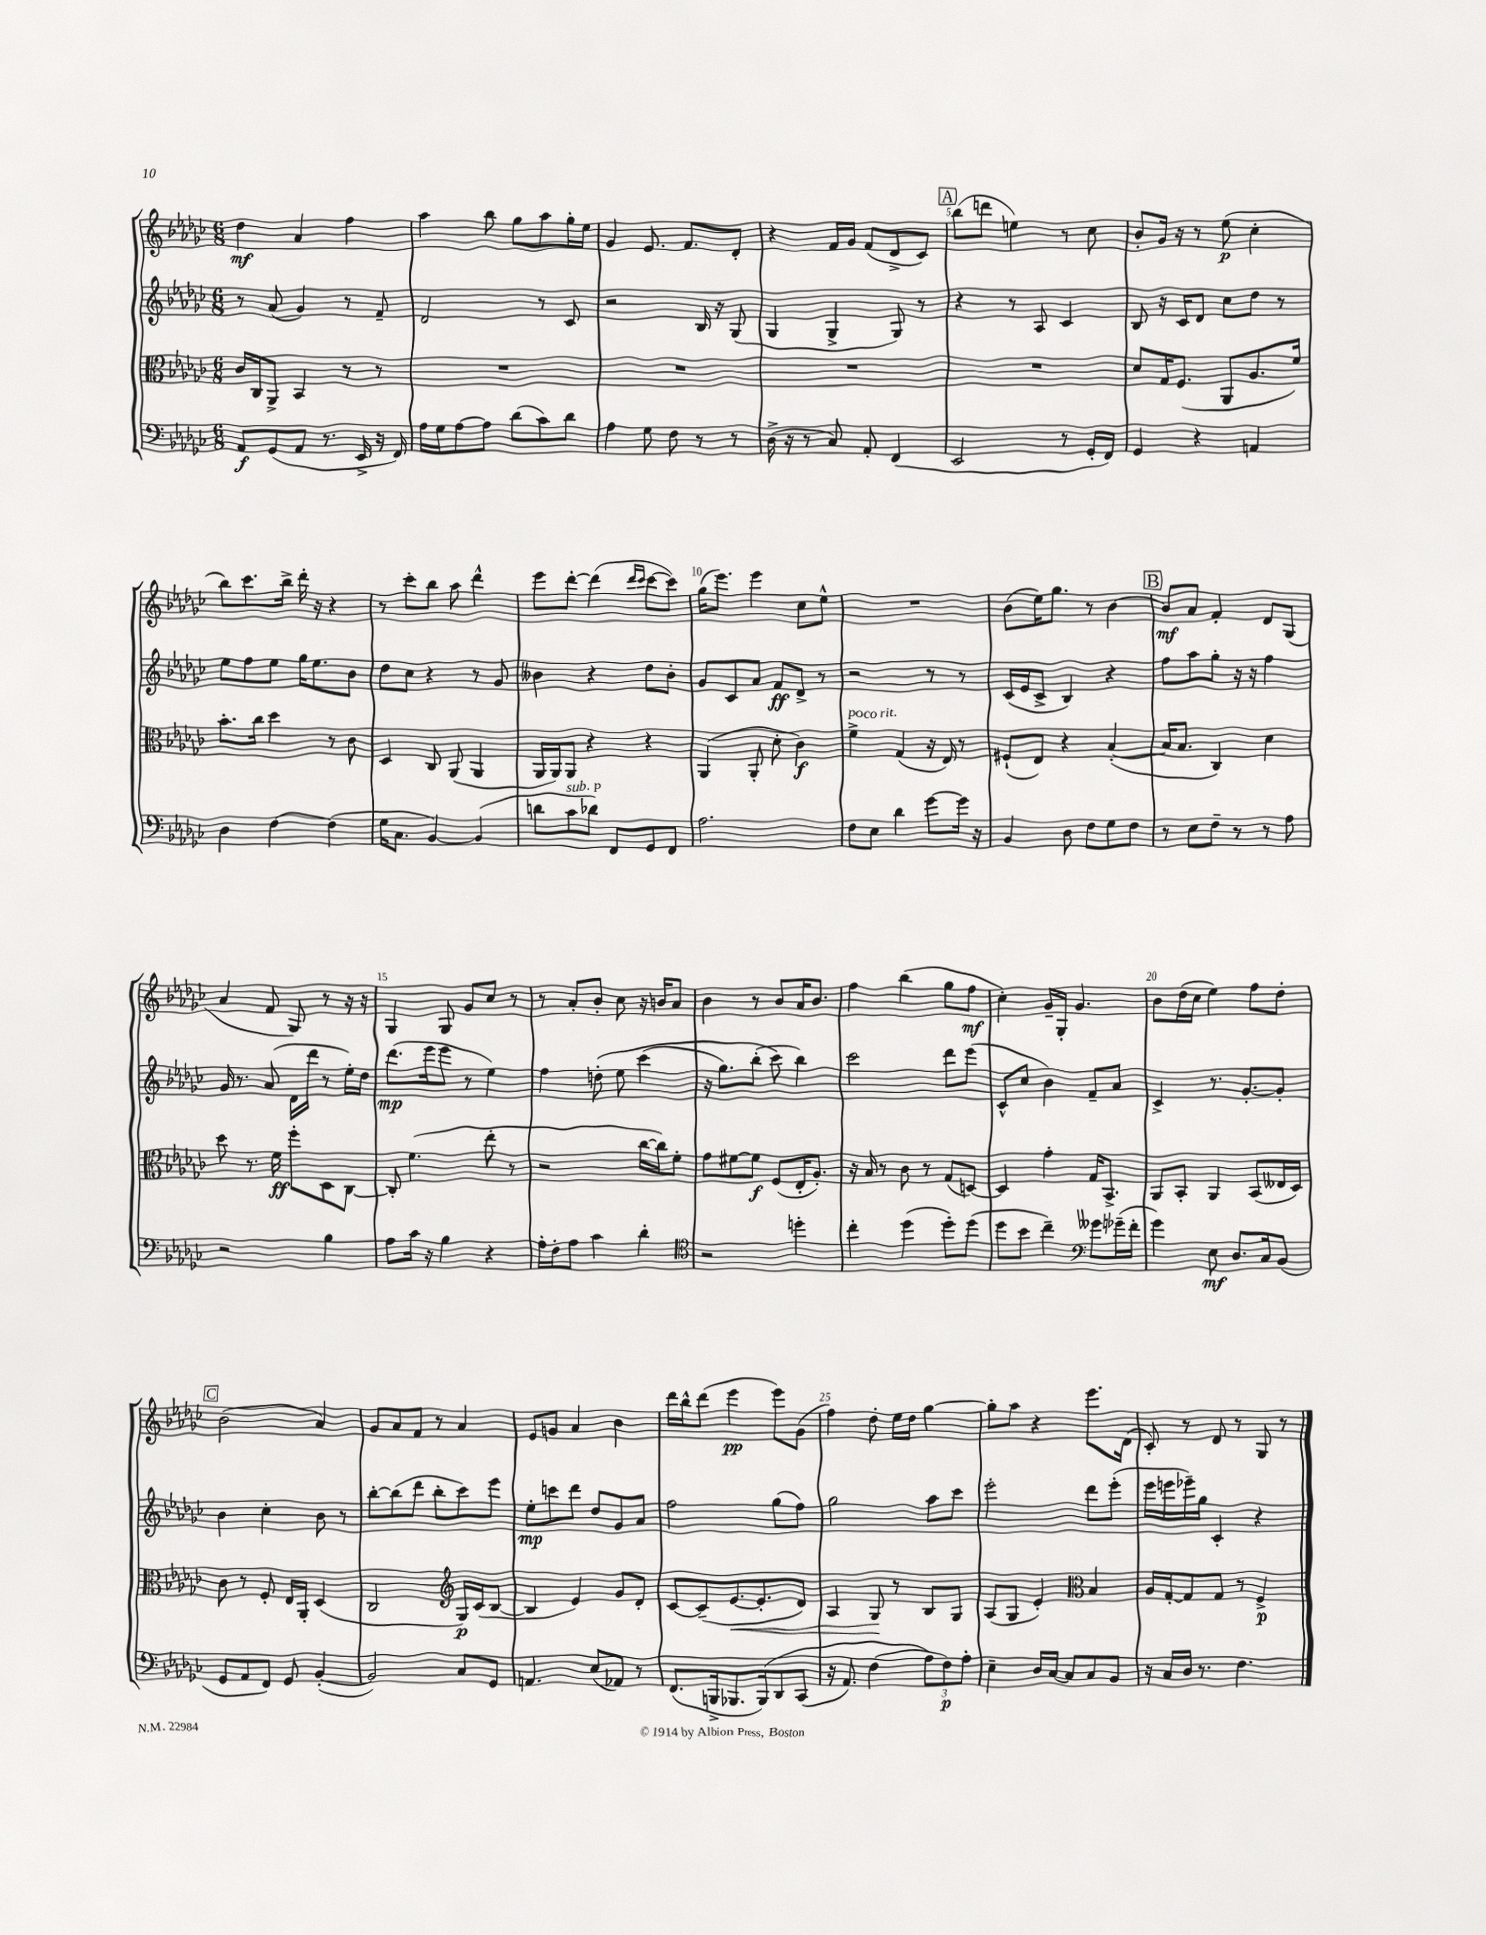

**kern	**kern	**kern	**kern
*staff4	*staff3	*staff2	*staff1
*clefF4	*clefC3	*clefG2	*clefG2
*k[b-e-a-d-g-c-]	*k[b-e-a-d-g-c-]	*k[b-e-a-d-g-c-]	*k[b-e-a-d-g-c-]
*M6/8	*M6/8	*M6/8	*M6/8
8AA-/L	16c-/LL	8r	4dd-\
.	16C-/J	.	.
(8GG-/	8AA-^/J	(8a-/	.
8AA-/J	4BB-/	4g-/)	4a-/
8.r	.	.	.
.	8r	8r	4ff\
16EE-^/	.	.	.
16r	8r	8f~/	.
16FF/)	.	.	.
=	=	=	=
16A-\LL	2.r	2d-/	4aa-\
16G-\J	.	.	.
[8A-\	.	.	.
8A-\]J	.	.	8bb-\
(8d-\L	.	.	8gg-\L
8c-\)	.	8r	8aa-\
8d-\J	.	8c-/	16gg-'\L
.	.	.	16ee-\JJ
=	=	=	=
4A-\	2.r	2r	4g-/
8G-\	.	.	8.e-/
8F\	.	.	.
.	.	.	8.f/L
8r	.	16B-/	.
.	.	16r	.
8r	.	(8G-/	8d-'/J
=	=	=	=
(16D-^\	2.r	4G-/	4r
16r	.	.	.
8r	.	.	.
8C-/)	.	4G-^/	16f/LL
.	.	.	16g-/JJ
8AA-'/	.	.	(8f/L
(4FF/	.	8G-/)	8d-^/
.	.	8r	8c-/J)
=	=	=	=
2EE-/	2.r	4r	(8bb-\L
.	.	.	8ddd\J
.	.	8r	4ee\)
.	.	8A-/	.
8r	.	4c-/	8r
16GG-'/LL	.	.	8cc-\
16FF/JJ)	.	.	.
=	=	=	=
4GG-/	8d-/L	8B-/	8b-'/L
.	16G-/K	16r	16g-/Jk
.	(8.F/J	16c-/LK	16r
4r	.	8d-/J	8r
.	8AA-/L	8cc-\L	(8ee-\
4AA/	8.A-/	8dd-\J	4cc-'\
.	.	8r	.
.	16f/Jk)	.	.
=	=	=	=
4D-\	8.b-'\L	8ee-\L	8bb-\L)
.	.	8ff\	8.ccc-\
.	16cc-\Jk	.	.
[4F\	4dd-\	8ee-\J	.
.	.	.	16bb-^\Jk
.	.	16gg-\LK	16ddd-'\
.	.	8.ee-\	16r
(4F\]	8r	.	4r
.	8c-\	8b-\J	.
=	=	=	=
16G-\LK	4D-/	8dd-\L	8r
8.C-\J	.	.	.
.	.	8cc-\J	8ccc-'\L
[4BB-/)	8C-/	4r	8bb-\J
.	(8AA-/	.	8aa-\
(4BB-/]	4AA-/	8r	4ddd-^^\
.	.	8g-/	.
=	=	=	=
8d\L	16AA-/LL	4b--\	8eee-\L
.	16AA-/J)	.	.
8c-\	8AA-/J	.	[8ddd-'\J
8d-\J)	4r	4r	(4ddd-\]
8FF/L	.	.	.
.	.	.	16qqddd-/LL
.	.	.	16qqccc-/JJ
8GG-/	4r	8dd-\L	[8ccc-\L
8FF/J	.	8b--'\J	8ccc-\]J)
=	=	=	=
2.A-\	(4AA-/	8g-/L	(16gg-\LK
.	.	.	8.eee-\J)
.	.	8c-/	.
.	8AA-'/	8a-/J	4eee-\
.	8d-'\	8f/L	.
.	4c-\)	8d-^/J	8cc-\L
.	.	8r	8ee-^^\J
=	=	=	=
8F\L	4f^\	2r	2.r
8E-\J	.	.	.
4d-\	(4G-/	.	.
[8g-\L	16r	8r	.
.	16E-/)	.	.
16g-\]Jk	8r	8r	.
16r	.	.	.
=	=	=	=
4BB-/	(8F#`/L	(16c-/LL	(8b-\L
.	.	16e-/J	.
.	8E-/J)	8c-^/J	16ee-\K)
.	.	.	8.gg-\J
8D-\	4r	4B-/)	.
8F\L	.	.	8r
8G-\	([4B-'/	4r	[4b-\
8F\J	.	.	.
=	=	=	=
8r	16B-/]LK	8ff\L	8b-/]L
.	8.B-/J	.	.
8E-\L	.	8aa-\	8a-/J
8F~\J	4C-/)	8gg-'\J	4f'/
8r	.	16r	.
.	.	16r	.
8r	4d-\	4ff\	8d-/L
8A-\	.	.	(8G-/J
=	=	=	=
2r	8dd-\	16g-/	4a-/
.	.	8.r	.
.	8.r	.	.
.	.	(8a-/	8f/
.	16f\	.	.
.	8ff'\L	16d-\LL	8G-/)
.	.	16ddd-\JJ	.
4B-\	8D-\	8r	8r
.	[8C-\J	16ee-'\LL)	16r
.	.	16dd-\JJ	16r
=	=	=	=
8A-\L	8C-'/]	(8.ddd-\L	4G-/
16c-\Jk	(4.f\	.	.
16r	.	16eee-\k	.
4B-\	.	8eee-\J	8G-/
.	.	8r	8g-/L
4r	8ee-'\	4ee-\)	8cc-/J
.	8r	.	8r
=	=	=	=
16A-'\LL	2r	4ff\	8r
16F'\J	.	.	.
8A-\J	.	.	8a-'/L
4c-\	.	&(8dd'\	8b-'/J
.	.	8ee-\	8cc-\
4d-'\	[16cc-\LL	(4ccc-\	16r
.	16cc-\]J)	.	16b/LK
.	8f'\J	.	8a-/J
=	=	=	=
*clefC4	*	*	*
2r	8g-\L	16r	4b-\
.	.	8.gg-\L)	.
.	[8f#\	.	.
.	8f#\]J	(8bb-'\J	8r
.	(8F/L	8ccc-\&)	8b-/L
4dd'\	16E-'/K	4bb-\)	16a-/K
.	8.A-'/J)	.	8.b-/J
=	=	=	=
4cc-'\	16r	2ccc-\	4ff\
.	16B-/	.	.
.	8r	.	.
(4dd-\	8c-\	.	(4bb-\
.	8r	.	.
8dd-'\L)	(8G-/L	8ddd-\L	8gg-\L
(8dd-\J	[8D/J)	(8eee-\J	8ff\J
=	=	=	=
8dd-\L	4D/]	8c-^^/L	4cc-'\)
8b-\J	.	8cc-/J	.
4cc-~\)	4g-'\	4b-\)	16g-~/LL
.	.	.	16G-'/JJ
.	.	.	4.g-/
*clefF4	*	*	*
8g--\L	16G-/LK	8f~/L	.
.	8.BB-^/J	.	.
(16g-~\L	.	8a-/J	.
16f'\JJ	.	.	.
=	=	=	=
4g-\)	8AA-/L	4c-^/	8b-\L
.	8BB-'/J	.	(16dd-\L
.	.	.	16cc-\JJ
8E-\	4AA-/	8.r	4ee-\)
8.D-/L	.	.	.
.	.	[8.g-'/L	.
.	(8BB-/L	.	8ff\L
16C-/k	.	.	.
(8BB-/J	16E--/L	8g-'/]J	8dd-'\J
.	16D-/JJ)	.	.
=	=	=	=
8GG-/L	8c-\	4b-\	(2b-\
8AA-/	8r	.	.
8FF/J)	8F'/	4cc-'\	.
8GG-/	16E-/LL	.	.
.	16AA-'/JJ	.	.
([4BB-'/	(4D-/	8b-\	4a-/)
.	.	8r	.
=	=	=	=
2BB-/])	2C-/	[8bb-'\L	8g-/L
.	.	(8bb-\]	8a-/
.	.	8ddd-\J	8f/J
.	.	8bb-'\L	8r
*	*clefG2	*	*
8C-/L	16G-/LL)	8ccc-\)	4a-/
.	(16c-/J	.	.
8GG-/J	[8B-/J	8eee-\J	.
=	=	=	=
4.AA/	4B-/]	8ee-'\L	8e-/L
.	.	8ccc\	8g/J
.	4e-/)	8ddd-\J	4a-/
(8E-/L	.	8dd-/L	.
8AA-/J)	8g-/L	8g-/	4b-\
8r	8d-'/J	8a-/J	.
=	=	=	=
(8.FF/L	[8c-/L	2ff\	16ddd-\LL
.	.	.	16bb-^^\J
.	(8c-~/]	.	(8ddd-\J
16BBB^/k	.	.	.
8.BBB-/	[8.e-/	.	4eee-\
&(16BBB-/k)	8.e-'/]	.	.
8DD-/	.	(8gg-\L	8eee-\L)
(8CC-/J	8d-/J)	8ff\J)	(8g-\J
=	=	=	=
16r	4A-/	2gg-\	4ff\)
8.AA-/)	.	.	.
(4F\	8G-/	.	8dd-'\
.	8r	.	16ee-\LL
.	.	.	16dd-\JJ
12A-\L&)	8B-/L	8aa-\L	[4gg-\
12F\)	.	.	.
.	8G-/J	8ccc-\J	.
12A-'\J	.	.	.
=	=	=	=
4E-~\	(8A-/L	2eee-'\	8gg-'\]L
.	8G-/J	.	8aa-\J
16D-/LL	4e-'/)	.	4r
[16C-/JJ	.	.	.
8C-/]L	.	.	.
*	*clefC3	*	*
8C-/	4B-/	8ddd-\L	8.eee-\L
8BB-/J	.	(8eee-'\J	.
.	.	.	(16d-\Jk
=	=	=	=
16r	16A-/LL	16eee-\LL	8c-'/)
16C-/LL	[16G-'/J	16eee\	.
16D-/JJ	8G-/]	16eee-~\)	8r
8.r	.	16gg-\JJ	.
.	8G-/J	4c-'/	8d-/
4.F\	8r	.	8r
.	4F^/	4r	8G-/
.	.	.	8r
==	==	==	==
*-	*-	*-	*-
